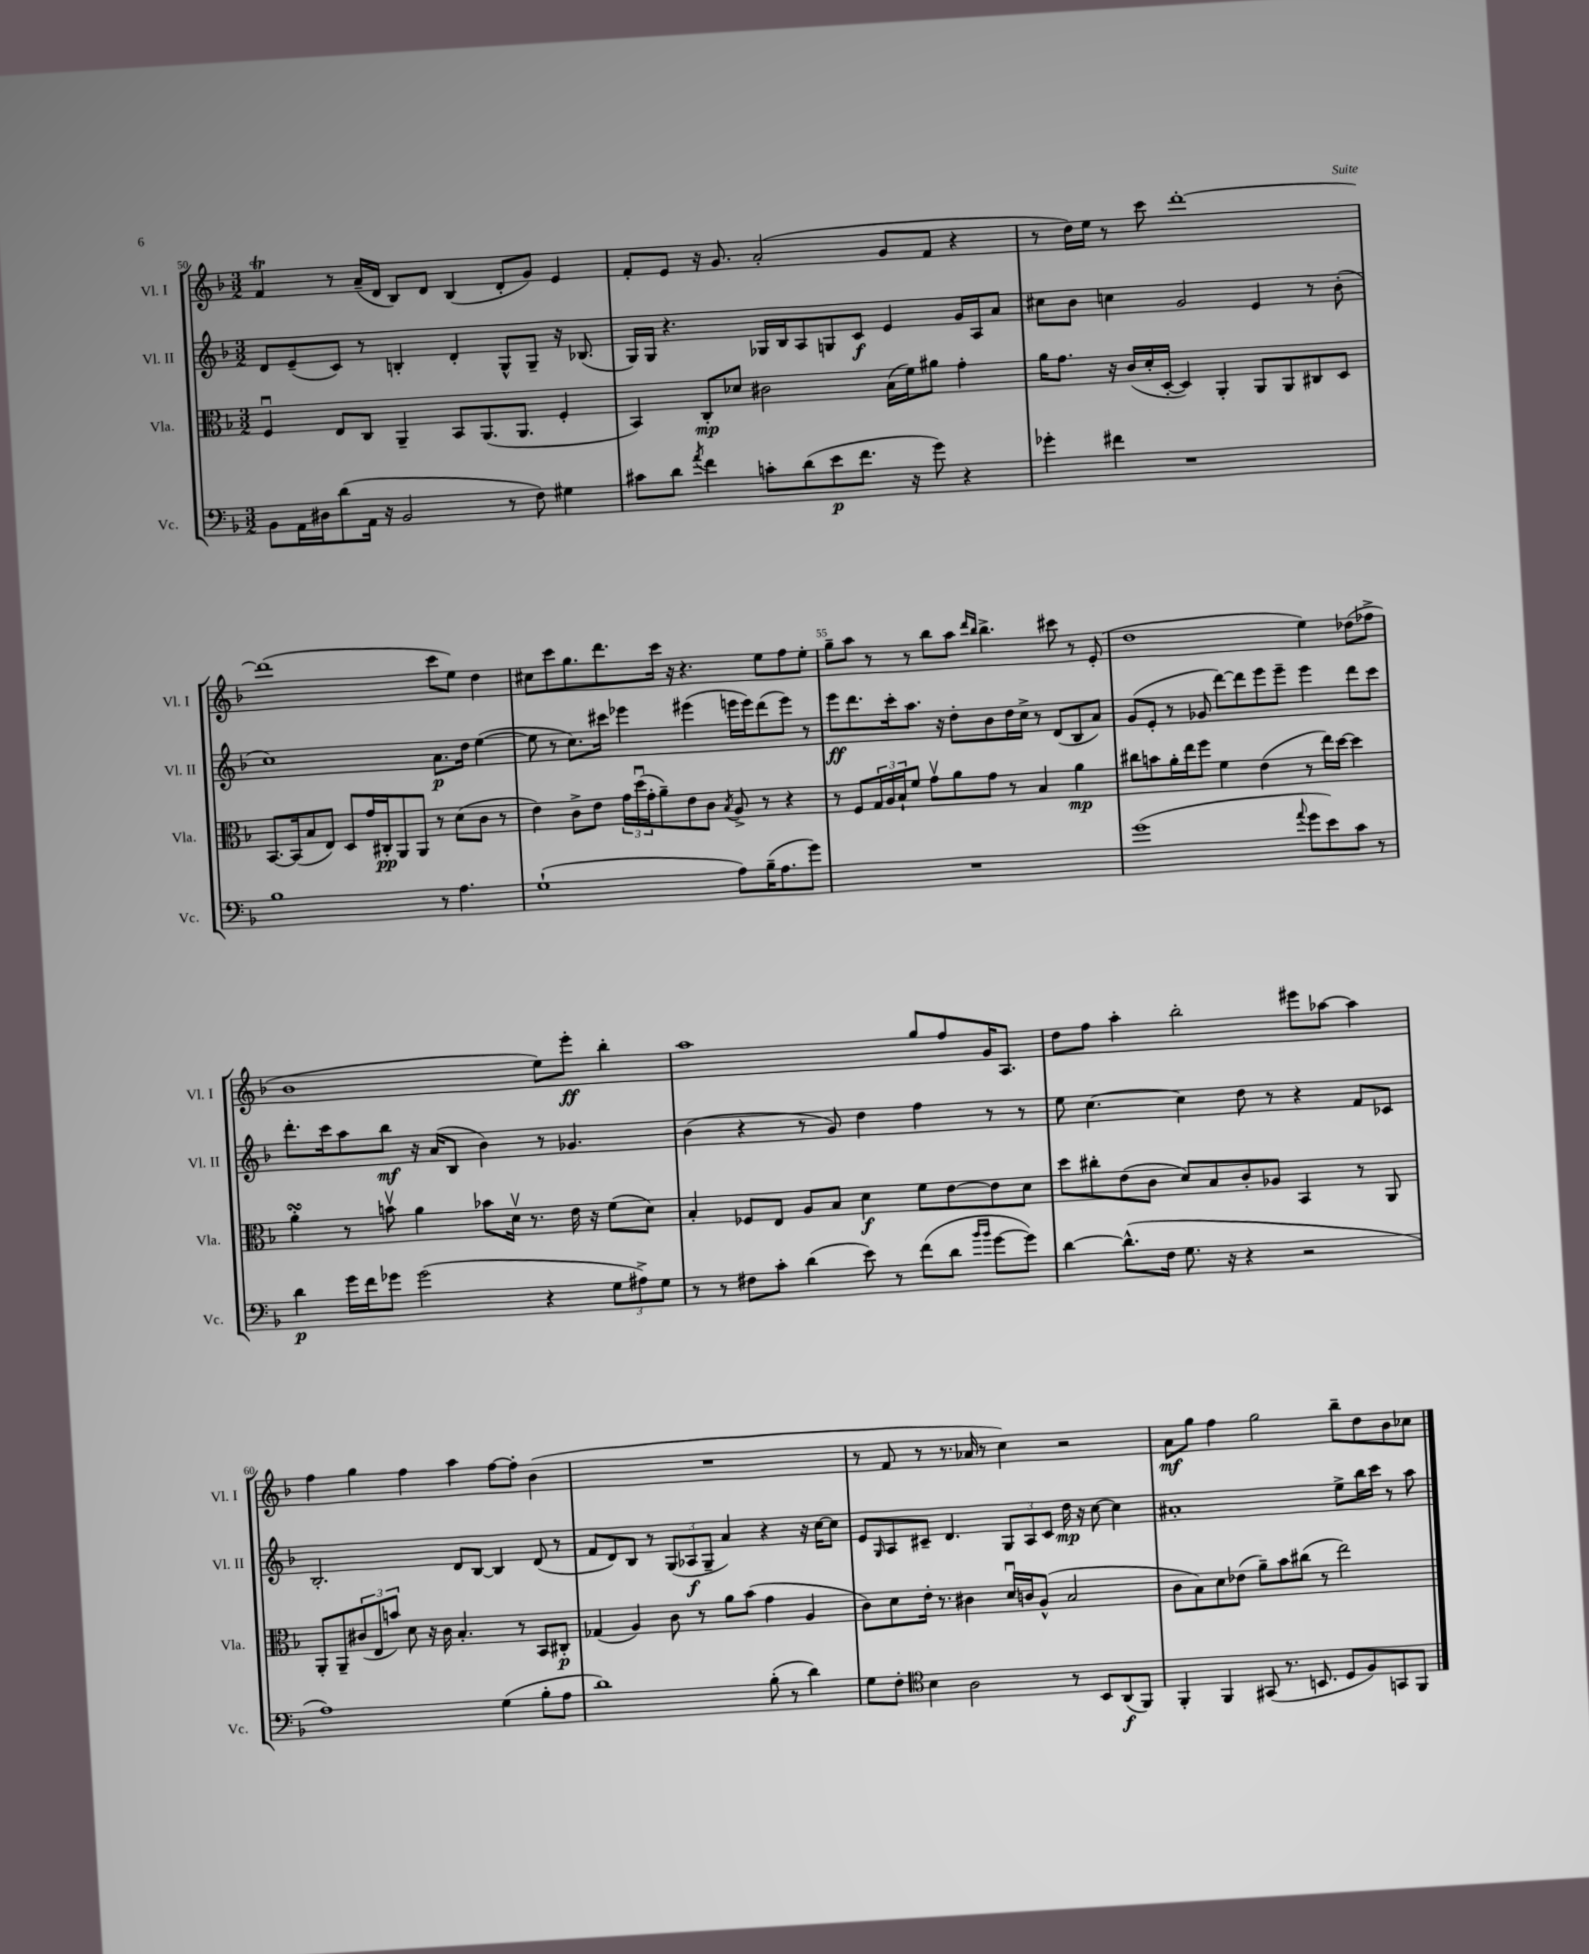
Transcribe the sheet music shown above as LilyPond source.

<<
\new StaffGroup <<
\new Staff = "s0" \with { instrumentName = "Vl. I" shortInstrumentName = "Vl. I" } {
    \clef treble \key f \major \numericTimeSignature \time 3/2
    f'4\trill r8 a'16--( d'16 bes8) d'8 bes4( d'8-. g'8) e'4 |
    f'8-. e'8 r16 g'8. a'2-.( g'8 f'8 r4 |
    r8 d''16) e''16 r8 c'''8 d'''1~-. |
    d'''1( c'''8 e''8) d''4 |
    cis''8 c'''8 g''8. d'''8. c'''16 r16 r4. e''8 f''8 e''8-. |
    g''8-- a''8 r8 r8 bes''8 a''8 \grace { d'''16 bes''16 } bes''4.-> cis'''8 r8 e'8-.( |
    d''1 e''4) des''8( fes''8-> |
    bes'1 e''8) e'''8-.\ff bes''4-. |
    a''1 g''8 f''8 g'16 a8. |
    d''8 f''8 a''4-. bes''2-. eis'''8 aes''8~ aes''4 |
    f''4 g''4 f''4 a''4 f''8~ f''8-. bes'4( |
    R1. |
    r8 f'8 r8 r8. aes'16 r8 c''4) r2 |
    a'8\mf g''8 f''4 g''2 bes''8-- d''8 bes'8 ces''8 \bar "|." |
}
\new Staff = "s1" \with { instrumentName = "Vl. II" shortInstrumentName = "Vl. II" } {
    \clef treble \key f \major \numericTimeSignature \time 3/2
    d'8 e'8--( c'8) r8 b4-. d'4-. g8-^ g8-- r16 bes8.( |
    g16) g16 r4. ges16 bes16 a8 g8 c'8\f e'4 g'16 a16 a'8 |
    cis''8 bes'8 c''4 g'2 e'4 r8 bes'8-.( |
    c''1) a'8.\p d''16 e''4~( |
    e''8 r8 c''8.) cis'''16 ees'''4 eis'''4( e'''16 e'''16) d'''8( e'''8) r8 |
    e'''8\ff d'''8. c'''16-. a''8. r16 d''8-. bes'8 d''16 c''16-> r8 d'8( bes8 a'8) |
    g'8( e'8-. r8 ges'8 d'''8~) d'''8 e'''8 e'''8-- e'''4 d'''8 c'''8 |
    d'''8.-. c'''16 a''8 bes''8\mf r16 a'16( bes8 bes'4) r8 ges'4. |
    bes'4( r4 r8 g'8) d''4 f''4 r8 r8 |
    e''8 c''4.~ c''4 d''8 r8 r4 f'8 ces'8 |
    bes2.-. d'8 bes8~ bes4 d'8( r8 |
    f'8 d'8) bes8 r8 \tuplet 3/2 { g8( aes8\f g8-- } a'4) r4 r16 c''16~ c''8 |
    e'8 \grace { g16 } a8 cis'8-- d'4. \tuplet 3/2 { g8 a8 cis'8 } d''16\mp r16 c''8~ c''4 |
    ais'1-. e''8-> bes''16 c'''16 r8 a''8 \bar "|." |
}
\new Staff = "s2" \with { instrumentName = "Vla." shortInstrumentName = "Vla." } {
    \clef alto \key f \major \numericTimeSignature \time 3/2
    f4\downbow e8 c8 a,4-- bes,8 a,8.( a,8. f4-. |
    bes,4) c8-.\mp des'8 cis'2 bes16( f'16) ais'8 g'4-. |
    a'16 g'8. r16 c'16( d'16-. d16~-. d4) a,4-. a,8 a,8 cis8 d8 |
    bes,8.~ bes,16( bes8 e8) d8 g'16 cis16-.\pp a,8 a,8 r8 d'8( c'8 r8 |
    e'4) c'8-> e'8 \tuplet 3/2 { g'16 d''16\downbow( g'16-. } a'8--) e'8 c'8 \acciaccatura { bes8 } a8-> r8 r4 |
    r8 f8 \tuplet 3/2 { g16 a16 bes16-! } f'8 g'8\upbow a'8 g'8 r8 bes4 a'4\mp |
    cis''8 b'8 a'16-. e''16 f''8 f'4 e'4( r8 e''16) d''16~ d''4 |
    a'4-.\turn r8 b'8\upbow a'4 bes'8 d'16\upbow r8. e'16 r16 f'8( d'8) |
    bes4-. fes8 e8 a8 bes8 d'4\f f'8 e'8~ e'8 d'8 |
    d''8 cis''8-. e'8( c'8 d'8) bes8 c'8-. aes8 bes,4 r8 a,8 |
    a,8-. a,8-- \tuplet 3/2 { cis'8( e8 b'8) } d'8 r16 cis'16 bes4.-. r8 bes,8 cis8-.\p |
    ges4( a4) c'8 r8 a'8 bes'8( g'4 a4 |
    c'8) d'8 e'16-. r8. cis'4 d'16\downbow c'16 a8-^( bes2 |
    c'8 bes8) d'8 ees'8( a'8--) bes'8 cis''8( r8 e''2) \bar "|." |
}
\new Staff = "s3" \with { instrumentName = "Vc." shortInstrumentName = "Vc." } {
    \clef bass \key f \major \numericTimeSignature \time 3/2
    bes,8 a,16 dis16 d'8( a,16 r16 bes,2 r8 f8) gis4 |
    cis'8 d'8 \acciaccatura { a'8 } f'4 c'8-. d'8( e'8\p f'8. r16 g'8) r4 |
    ges'4-. fis'4 r1 |
    bes1 r8 a4. |
    g1-!( a8) bes16--( a8. g'8) |
    R1. |
    g'1( \appoggiatura { a'8 } g'8 e'8) c'8 r8 |
    d'4\p g'16 f'16 ges'8 ges'2( r4 \tuplet 3/2 { g8 ais8->) g8 } |
    r8 r8 fis8 c'8-. d'4( e'8) r8 f'8( d'8 \grace { bes'16 bes'16 } g'8~ g'8) |
    d'4~ d'8.-^( f16 g8. r16 r4 r2 |
    a1) g4( bes8-. a8 |
    d'1) bes8-.( r8 d'4) |
    g8 f8-. \clef tenor bes4 a2 r8 bes,8 a,8\f( f,8) |
    f,4-. f,4 gis,8( r8. b,8. d8 f8) g,8 f,8 \bar "|." |
}
>>
>>
\layout { \context { \Score currentBarNumber = #50 \override BarNumber.break-visibility = ##(#f #t #t) barNumberVisibility = #(every-nth-bar-number-visible 5) } }
